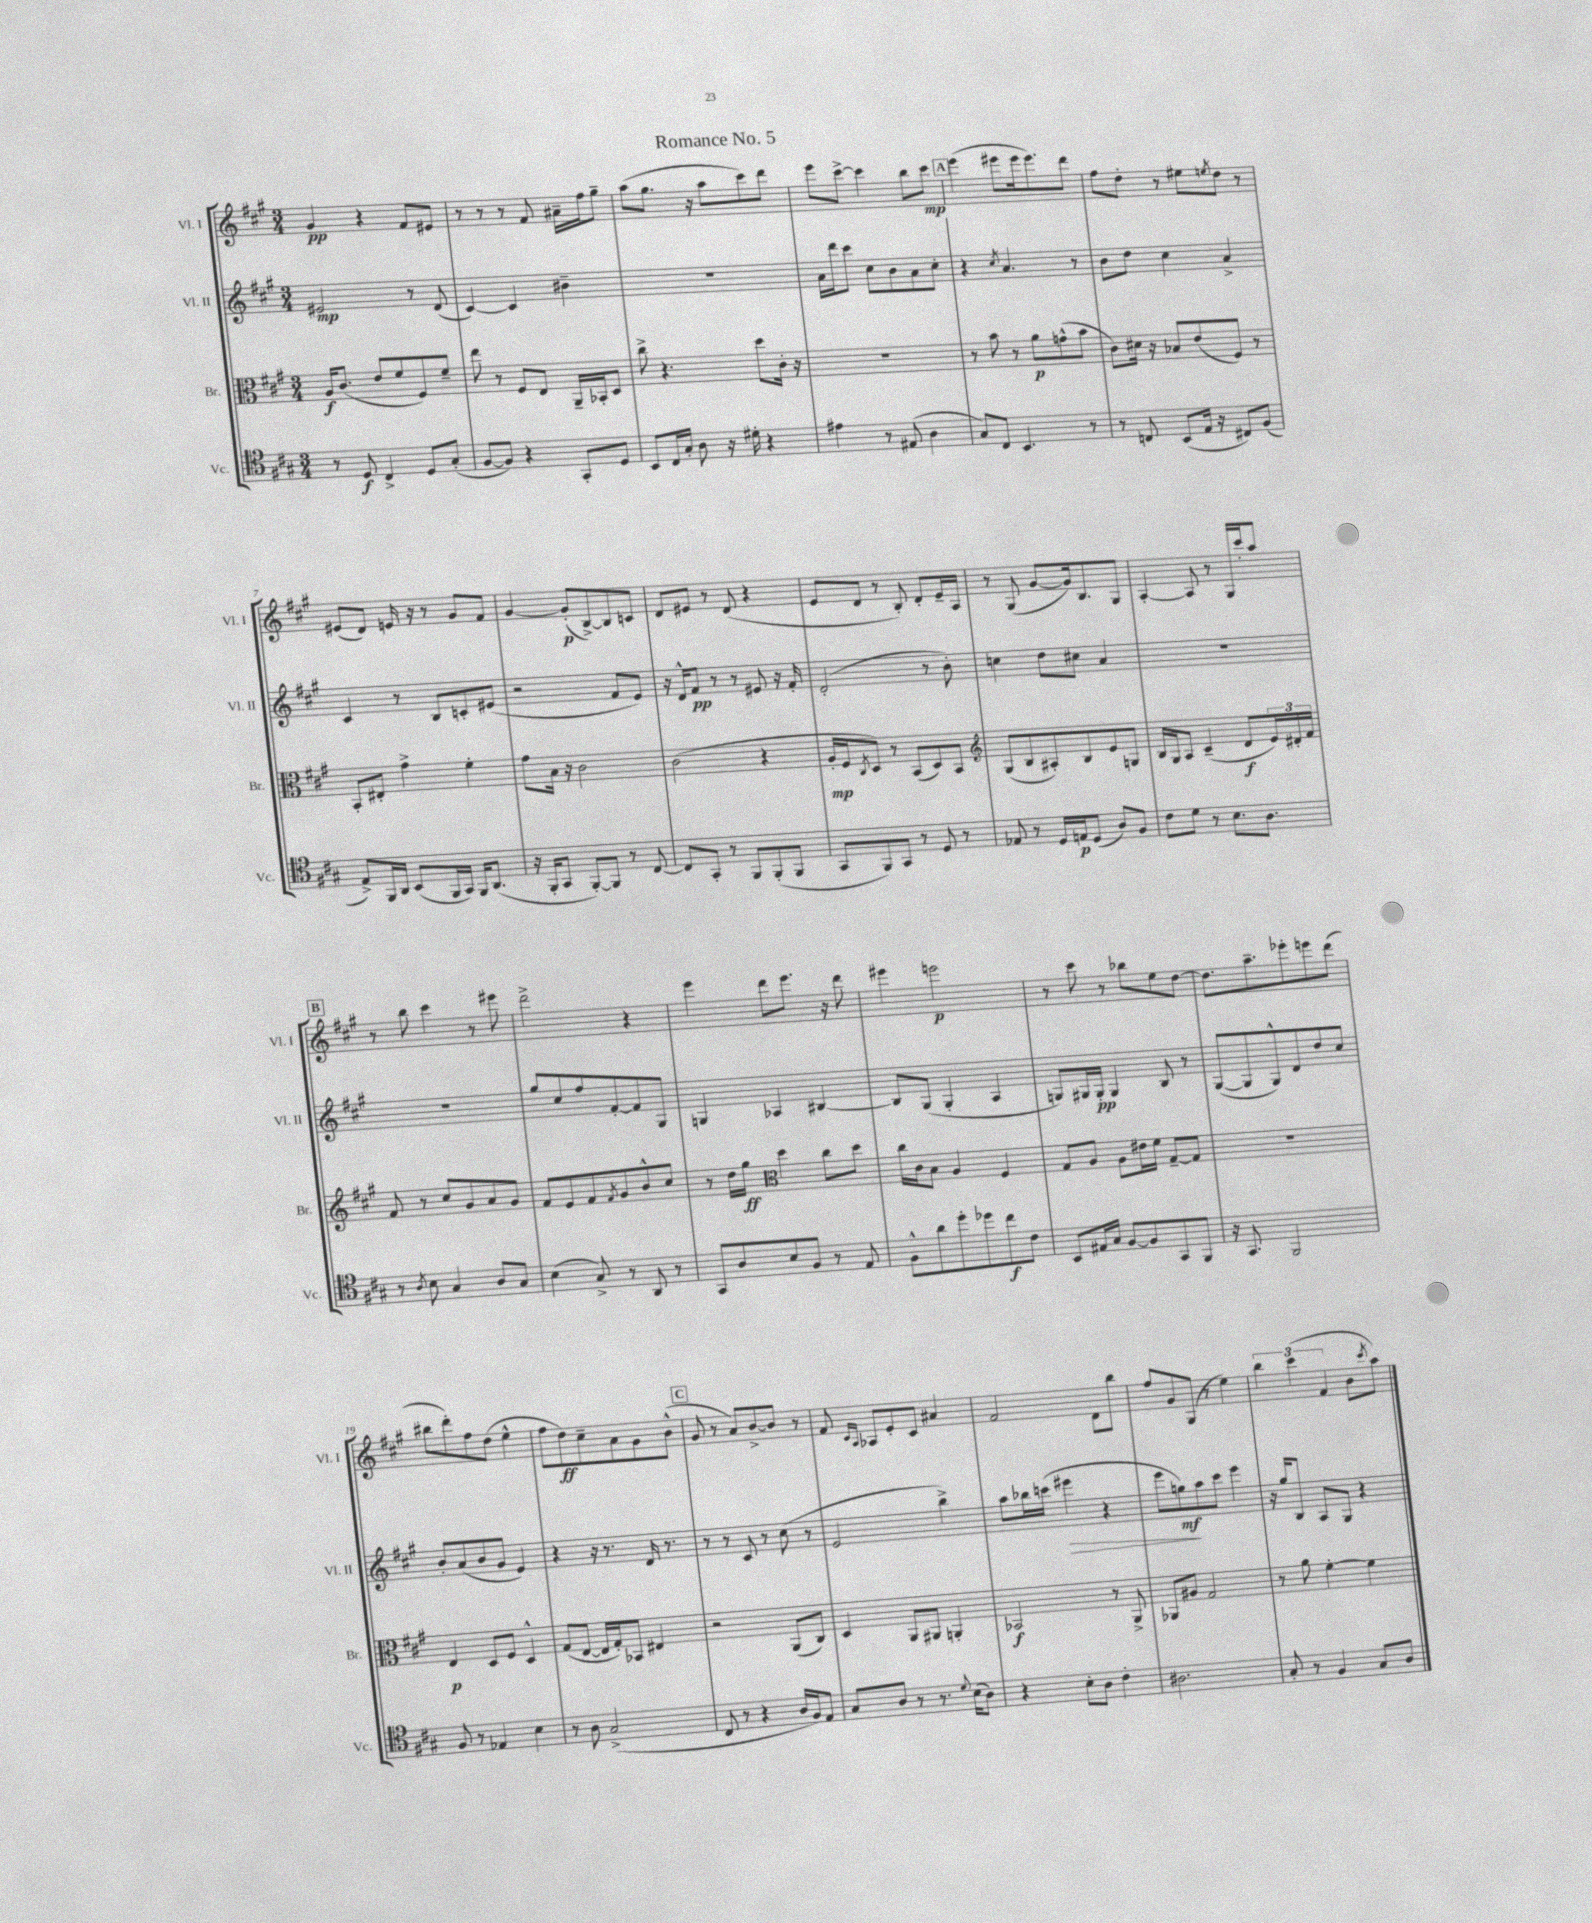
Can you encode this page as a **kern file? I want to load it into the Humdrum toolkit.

**kern	**kern	**kern	**kern
*staff4	*staff3	*staff2	*staff1
*clefC4	*clefC3	*clefG2	*clefG2
*k[f#c#g#]	*k[f#c#g#]	*k[f#c#g#]	*k[f#c#g#]
*M3/4	*M3/4	*M3/4	*M3/4
8r	16A/LK	2e#/	4g#/
.	(8.c#/J	.	.
8D/	.	.	.
4C#^/	8e/L	.	4r
.	8f#/	.	.
8D/L	8F#/)	8r	8f#/L
(8G#'/J	8f#~/J	(8d/	8e#/J
=	=	=	=
[8F#/L	8ee\	[4c#/)	8r
8F#/]J)	8r	.	8r
4r	8F#/L	4c#/]	8r
.	8E/J	.	8f#/
8GG#'/L	16AA~/LL	4b#~\	16a#~\LL
.	16BB-'/J	.	16ff#\J
8D/J	8D/J	.	8gg#~\J
=	=	=	=
8BB/L	8cc#^\	2.r	(8aa\L
16C#/L	4.r	.	8.gg#\J
16G#'/JJ	.	.	.
8A\	.	.	.
.	.	.	16r
16r	.	.	8aa\L
16d#'\	.	.	.
4r	8dd\L	.	8ccc#\)
.	16c#'\Jk	.	8ddd\J
.	16r	.	.
=	=	=	=
4e#\	2.r	16a\LL	8eee\L
.	.	16ddd\J	.
.	.	8ccc#\J	[8ccc#^\J
8r	.	8cc#\L	4ccc#\]
(8E#/	.	8b\	.
4A\	.	8a\	8bb\L
.	.	8cc#'\J	8ccc#\J
=	=	=	=
8G#/L)	8r	4r	(4eee\
8C#/J	8b\	.	.
.	.	8qcc#/	.
4.BB/	8r	4.a/	8eee#\L
.	8a\L	.	16eee#\k
.	.	.	8.eee#\)
.	(8g^^\	.	.
8r	8b\J	8r	8ddd\J
=	=	=	=
8r	8c#\L)	8b\L	8ff#\L
8C/	16d#\Jk	8dd\J	8dd'\J
.	16r	.	.
(8BB/L	8B-/L	4cc#\	8r
16E/Jk	(8e/	.	8ee#\L
16r	.	.	.
.	.	.	8qee/
8C#/L)	8F#/J)	4a^/	8dd\J
(8F#/J	8r	.	8r
=	=	=	=
8E^/L)	8BB'/L	4c#/	(8e#/L
16FF#/L	8E#'/J	.	8d/J)
16AA/JJ	.	.	.
(8BB/L	4g#^\	8r	16e/
.	.	.	16r
16FF#/L	.	8B/L	8r
16GG#/JJ)	.	.	.
16FF#/LK	4f#'\	8c'/	8g#/L
(8.AA/J	.	.	.
.	.	(8e#/J	8f#/J
=	=	=	=
16r	8g#\L	2r	[4g#/
16FF#'/LK	.	.	.
8GG#/J	16B\Jk	.	.
.	16r	.	.
[8FF#'/L)	2c#\	.	(8g#'/]L
8FF#/]J	.	.	[8B^/)
8r	.	8f#/L	8B/]
[8C#/	.	8e/J)	8c/J
=	=	=	=
8C#/]L	(2c#\	16r	8d/L
.	.	16d^^/LK	.
8GG#'/J	.	8f#/J	8e#/J
8r	.	8r	8r
8FF#/L	.	8r	(8d/
(8FF#'/	4r	8e#/	4r
8FF#/J	.	16r	.
.	.	16f#'/	.
=	=	=	=
8GG#/L	16A'/LL	(2d'/	8e/L
.	16F#/J	.	.
.	8qC#/	.	.
8FF#/)	8D/J)	.	8d/J
8GG#/J	8r	.	8r
8r	(8BB/L	.	8B'/)
8D/	8D/)	8r	8d'/L
8r	8BB/J	8b'\)	16e~/L
.	.	.	16A/JJ
=	=	=	=
*	*clefG2	*	*
8E-/	(8G#/L	4cc\	8r
8r	8B/	.	(8G#/
16D/LL	8A#'/)	8dd\L	[8g#/L
16E/J	.	.	.
(8D/J	8B/	8cc#\J	16g#/]k)
.	.	.	8.B/
8A/L)	8e/	4a/	.
8F#/J	8G/J	.	8G#/J
=	=	=	=
8c#\L	16B/LL	2.r	[4A'/
.	16G#/J	.	.
8d\J	8A/J	.	.
8r	(4c#~/	.	8A/]
8.B\L	.	.	8r
.	8d/L	.	16G#/LL
8.A\J	.	.	16ccc#'/J
.	24e/L)	.	8aa/J
.	24d#'/	.	.
.	24f#/JJ	.	.
=	=	=	=
8r	8f#/	2.r	8r
8qA/	.	.	.
8B\	8r	.	8bb\
4G#/	8cc#/L	.	4ccc#\
.	8g#/	.	.
8A/L	8a/	.	8r
8G#/J	8g#/J	.	8eee#\
=	=	=	=
(4B\	8f#/L	8gg#/L	2ddd^\
.	8e/	8cc#/	.
8G#^/)	8f#/	8ff#/	.
.	8qf#/	.	.
8r	8g#/	[8f#'/	.
8AA/	8b^^/	8f#/]	4r
8r	8cc#/J	8G#/J	.
=	=	=	=
8GG#/L	8r	4G/	4eee\
8A/	16dd\LL	.	.
.	16gg#\JJ	.	.
*	*clefC3	*	*
8B/	4dd\	4A-/	8ddd\L
8F#/J	.	.	8.eee\J
8r	8cc#\L	[4B#/	.
.	.	.	16r
8E/	8dd\J	.	8ddd\
=	=	=	=
8F#^^\L	16cc#\LL	8B#/]L	4eee#\
.	16c#\J	.	.
8a\	8B\J	(8G#/J	.
8dd'\	4A/	4G#'/	2eee\
8dd-\	.	.	.
8cc#\	4F#/	4A/	.
8c#\J	.	.	.
=	=	=	=
8BB/L	8G#/L	8G/L)	8r
16E#/L	8A/J	16G#/L	8ccc#\
16G#/JJ	.	16G#'/JJ	.
[8F#/L	8A\L	4G#/	8r
8F#/]	16e#\L	.	8bb-\L
.	16f#\JJ	.	.
8GG#/	[8G#~/L	8B/	8ee\
8FF#/J	8G#/]J	8r	[8dd\J
=	=	=	=
16r	2.r	([8G#/L	8.dd\]L
8.GG#/	.	.	.
.	.	8G#/]	.
.	.	.	8.aa~\
2FF#/	.	8G#^^/)	.
.	.	8d/	8eee-'\
.	.	8dd/	8eee\
.	.	8cc#/J	(8ddd\J
=	=	=	=
8F#/	4E/	8b'/L	8bb#\L
8r	.	(8a/	8ddd'\)
4E-/	8D/L	8b/	8ff#\
.	8F#/J	8g#/J	(8dd\J
4B\	4D^^/	4e/)	4ee^^\
=	=	=	=
8r	(8G#/L	4r	8ff#\L
8A\	[8E/J	.	8dd\)
(2G#^/	16E/]LL	16r	8cc#~\
.	16G#'/J)	8.r	.
.	8BB-/J	.	8a\
.	4E#/	16d/	8g#\
.	.	8.r	.
.	.	.	(8b^^\J
=	=	=	=
8C#/	2r	8r	8g#/
8r	.	8r	8r
4r	.	8c#/	8a/L)
.	.	8r	[8b^/
16A/LL	(8AA/L	(8cc#\	8b/]J
16F#/J)	.	.	.
8E/J	8C#/J)	8r	8r
=	=	=	=
8G#/L	4D/	2e/	8f#/
.	.	.	16qqc#/LL
.	.	.	16qqA/JJ
8A/J	.	.	8A-/L
8r	8AA/L	.	8e'/
8.r	8AA#/J	.	8c#/J
.	4AA'/	4bb^\)	4a#/
8qqd/	.	.	.
(16B\LK	.	.	.
8A\J)	.	.	.
=	=	=	=
4r	2BB-/	8aa\L	2f#/
.	.	16bb-\L	.
.	.	(16ccc\JJ	.
8B'\L	.	4eee#\	.
8A\J	.	.	.
4c#'\	8r	4r	8d\L
.	8AA^/	.	8bb\J
=	=	=	=
2.A#\	8AA-/L	8eee\L	8ff#/L
.	8A#/J	8gg\)	8g#/
.	2G#/	8aa\	(8G#/J
.	.	8ccc#\J	8r
.	.	4eee\	4ee\)
=	=	=	=
8G#'/	8r	16r	6bb\
.	.	16gg#/LK	.
8r	8a\	8B/J	.
.	.	.	(6ccc#\
4F#/	[4f#'\	8A/L	.
.	.	.	6f#/
.	.	8G#/J	.
8G#/L	4f#\]	4r	8b\L
.	.	.	8qccc#/
8A/J	.	.	8aa\J)
==	==	==	==
*-	*-	*-	*-
